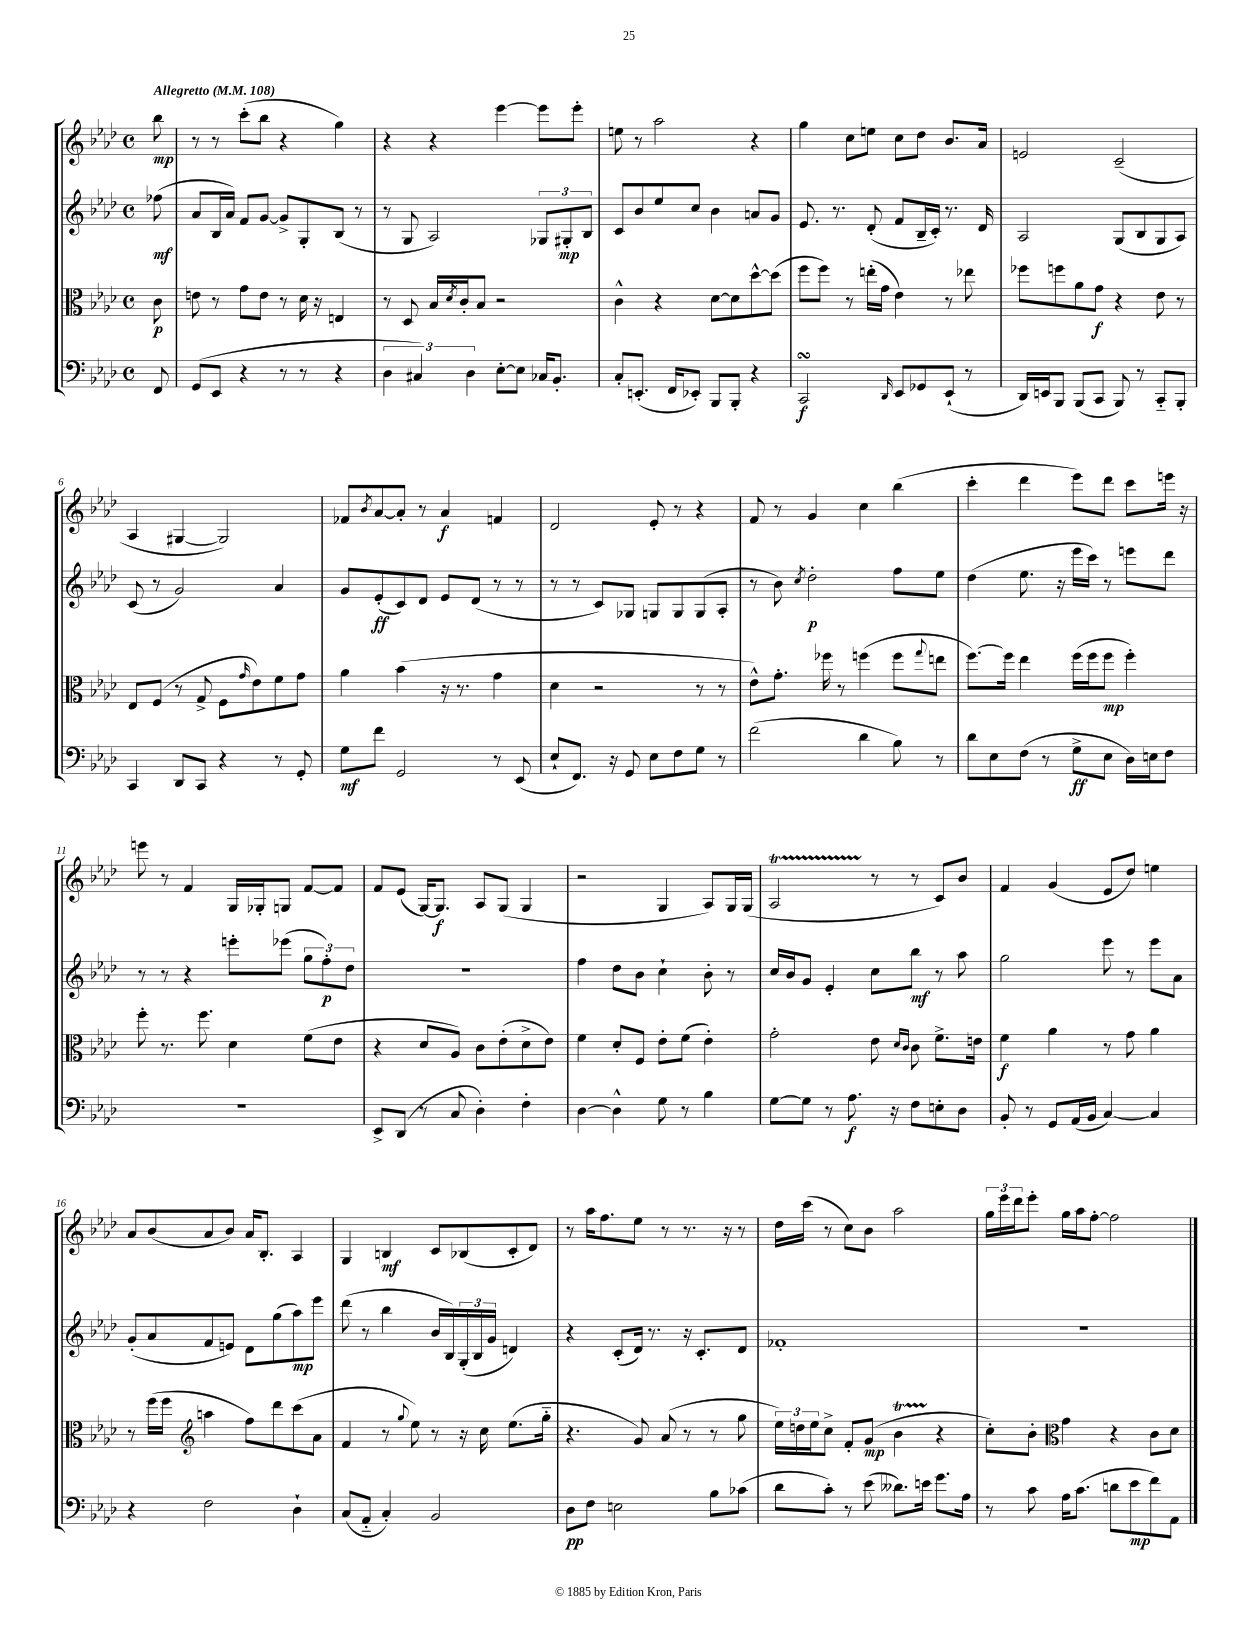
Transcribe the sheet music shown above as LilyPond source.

<<
\new StaffGroup <<
\new Staff = "s0" {
    \clef treble \key aes \major \defaultTimeSignature \time 4/4 \partial 8 \tempo "Allegretto" 4 = 108
    bes''8\mp |
    r8 r8 c'''8-.( bes''8 r4 g''4) |
    r4 r4 ees'''4~ ees'''8 ees'''8-. |
    e''8 r8 aes''2 r4 |
    g''4 c''8 e''8 c''8 des''8 bes'8. aes'16 |
    e'2 c'2--( |
    aes4 gis4~ gis2) |
    fes'8 \acciaccatura { bes'8 } aes'8~ aes'8-. r8 aes'4\f f'4 |
    des'2 ees'8-. r8 r4 |
    f'8 r8 g'4 c''4 bes''4( |
    c'''4-. des'''4 ees'''8) des'''8 c'''8 e'''16 r16 |
    e'''8 r8 f'4 g16 ges16-. g8 f'8~ f'8 |
    f'8 ees'8( g16~) g8.\f aes8 g8( g4 |
    r2 g4 aes8) g16 g16( |
    aes2\startTrillSpan r8\stopTrillSpan r8 c'8) bes'8 |
    f'4 g'4( ees'8 des''8) e''4 |
    aes'8 bes'8( aes'8 bes'8) aes'16 bes8.-. aes4 |
    g4 b4\mf c'8 bes8( c'8-. des'8) |
    r8 aes''16 f''8. ees''8 r8 r8. r16 r8 |
    des''16 c'''16( r8 c''8) bes'8 aes''2 |
    \tuplet 3/2 { g''16 ees'''16 des'''16 } ees'''8-. g''16 aes''16 f''8~-. f''2 \bar "|." |
}
\new Staff = "s1" {
    \clef treble \key aes \major \defaultTimeSignature \time 4/4 \partial 8
    fes''8\mf( |
    aes'8 bes16 aes'16) f'8 g'8~ g'8-> g8-. bes8( r8 |
    r8 g8 aes2) \tuplet 3/2 { ges8 gis8-.\mp bes8 } |
    c'8 bes'8 ees''8 c''8 bes'4 a'8 g'8 |
    ees'8. r8. des'8-.( f'8 bes16-- c'16-.) r8. des'16 |
    aes2 g8( bes8 g8 aes8) |
    c'8( r8 g'2) aes'4 |
    g'8 ees'8-.\ff( c'8) des'8 ees'8 des'8( r8 r8 |
    r8 r8 c'8) ges8 g8 g8 g8( aes8-. |
    r8 bes'8) \acciaccatura { c''8 } des''2-.\p f''8 ees''8 |
    des''4( ees''8. r16 ees'''16 c'''16) r8 e'''8 des'''8 |
    r8 r8 r4 e'''8-. ees'''8( \tuplet 3/2 { g''8 f''8-.\p) des''8 } |
    R1 |
    f''4 des''8 bes'8 c''4-! bes'8-. r8 |
    c''16 bes'16 g'8 ees'4-. c''8 bes''8\mf r8 aes''8 |
    g''2 ees'''8 r8 ees'''8 aes'8 |
    g'8-.( aes'8 f'8 e'8) des'8 g''8( aes''8\mp) ees'''8 |
    des'''8( r8 bes''4 bes'16 bes16) \tuplet 3/2 { g16-.( bes16 g'16 } d'4) |
    r4 c'8-.( des'16) r8. r16 c'8.-. des'8 |
    fes'1-. |
    R1 \bar "|." |
}
\new Staff = "s2" {
    \clef alto \key aes \major \defaultTimeSignature \time 4/4 \partial 8
    c'8\p |
    e'8 r8 g'8 e'8 r8 des'16 r16 e4 |
    r8 des8 bes16 \acciaccatura { des'8 } c'16-. bes8 r2 |
    c'4-^ r4 des'8~ des'8 des''8~-^ des''8( |
    f''8 f''8) r8 e''16-.( g'16 ees'4) r8 ees''8 |
    fes''8 f''8 aes'8 g'8\f r4 ees'8 r8 |
    ees8 f8( r8 g8-> f8 \grace { g'16 } ees'8) f'8 g'8 |
    aes'4 bes'4( r16 r8. g'4 |
    des'4 r2 r8 r8 |
    ees'8-^) g'8.-. fes''16 r8 f''4( f''8 \appoggiatura { g''8 } e''8 |
    f''8.~) f''16 ees''4 f''16( f''16 f''8\mp f''4-.) |
    f''8-. r8. f''8. des'4 f'8( ees'8 |
    r4 des'8 aes8) c'8 ees'8-.( des'8-> ees'8) |
    f'4 des'8-. f8 ees'8-. f'8( ees'4-.) |
    g'2-. ees'8 \grace { des'16 c'16 } c'8 f'8.-> e'16 |
    f'4\f aes'4 r8 g'8 aes'4 |
    r8 f''16( f''16 \clef treble a''4 f''8) des'''8 c'''8( aes'8 |
    f'4 r8 \appoggiatura { g''8 } ees''8) r8 r16 c''16 ees''8.( g''16-_ |
    r4. g'8) aes'8( r8 r8 g''8 |
    \tuplet 3/2 { ees''16) d''16 ees''16 } c''8-> f'8-. g'8\mp( bes'4\startTrillSpan r4\stopTrillSpan |
    c''8-.) bes'8-. \clef alto g'4 r4 c'8 des'8 \bar "|." |
}
\new Staff = "s3" {
    \clef bass \key aes \major \defaultTimeSignature \time 4/4 \partial 8
    f,8 |
    g,8( ees,8 r4 r8 r8 r4 |
    \tuplet 3/2 { des4 cis4) des4 } ees8~-. ees8 ces16 bes,8.-. |
    c8-. e,8.-.( f,16 ees,8-.) bes,,8 bes,,8-. r4 |
    c,2\turn\f \grace { des,16 } ees,8 ges,8 ees,8-!( r8 |
    des,16) e,16 bes,,8 bes,,8( c,8 bes,,8) r8 c,8-_ bes,,8-. |
    c,4 des,8 c,8 r4 r8 g,8-. |
    g8\mf f'8 g,2 r8 ees,8( |
    ees8-! f,8.) r16 g,8 ees8 f8 g8 r8 |
    f'2( des'4 bes8) r8 |
    des'8 ees8 f8( r8 g8->\ff ees8 des16) e16 f8 |
    R1 |
    ees,8-> des,8( r8 c8 des4-.) f4-. |
    des4~ des4-^ g8 r8 bes4 |
    g8~ g8 r8 aes8.\f r16 f8 e8-. des8 |
    bes,8-. r8 g,8 aes,16( bes,16 c4~) c4 |
    r4 f2 des4-! |
    c8( aes,8-_ c4-.) bes,2 |
    des8\pp f8 e2 bes8 ces'8( |
    des'8 c'8-.) r8 ees'8( deses'8.) e'16 g'8. aes16 |
    r8 c'8 aes16 c'8.( d'8 ees'8\mp f'8) aes,8 \bar "|." |
}
>>
>>
